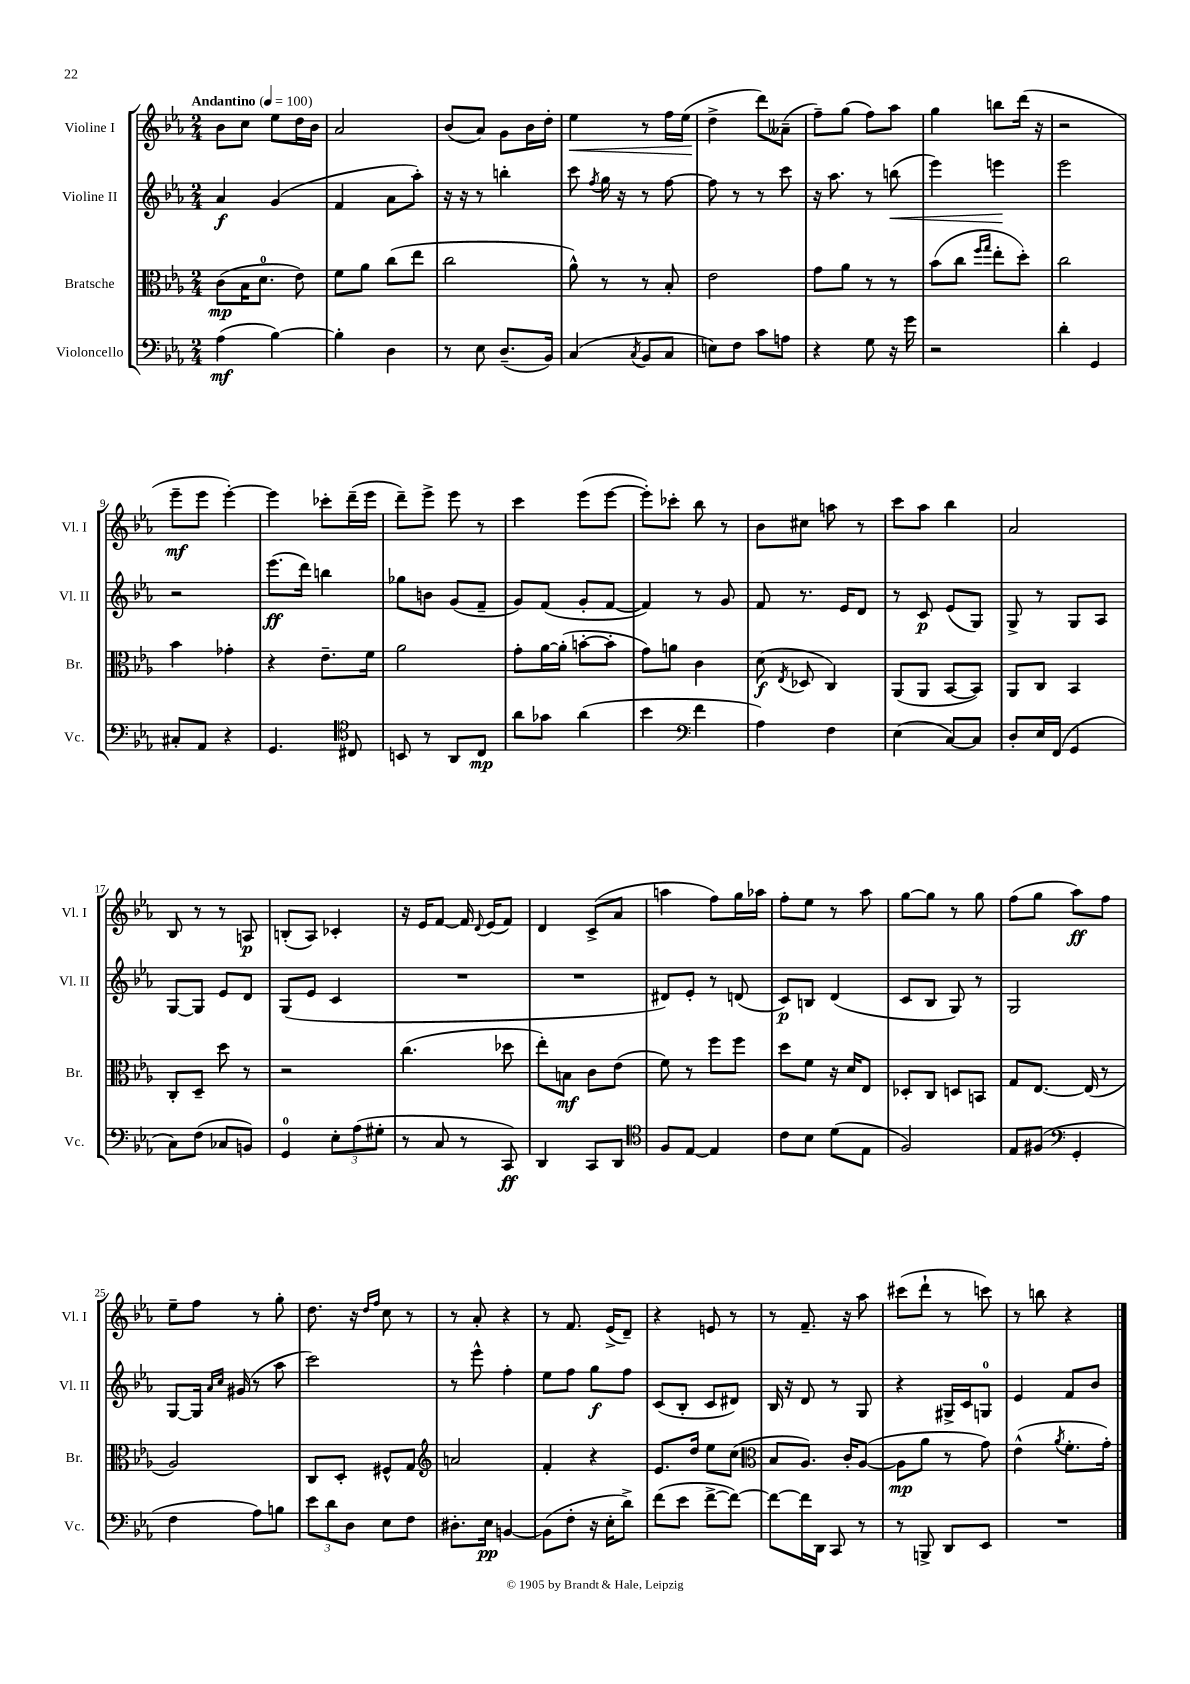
<<
\new StaffGroup <<
\new Staff = "s0" \with { instrumentName = "Violine I" shortInstrumentName = "Vl. I" } {
    \clef treble \key ees \major \numericTimeSignature \time 2/4 \tempo "Andantino" 4 = 100
    \autoBeamOff bes'8[ c''8] ees''8[ d''16 bes'16] |
    aes'2 |
    bes'8[( aes'8]) g'8[ bes'16 d''16]-. |
    ees''4\< r8 f''16[ ees''16]( |
    d''4->\! d'''8[) aeses'8]--( |
    f''8[--) g''8]( f''8[) aes''8] |
    g''4 b''8[ d'''16]( r16 |
    r2 |
    ees'''8[--\mf ees'''8] ees'''4~-.) |
    ees'''4 ces'''8[-. d'''16--( ees'''16] |
    d'''8[--) ees'''8]-> ees'''8 r8 |
    c'''4 ees'''8[( ees'''8]~ |
    ees'''8[-.) ces'''8]-. bes''8 r8 |
    bes'8[ cis''8] a''8 r8 |
    c'''8[ aes''8] bes''4 |
    aes'2 |
    bes8 r8 r8 a8\p |
    b8[-.( aes8]) ces'4-. |
    r16 ees'16[ f'8]~ f'16 \appoggiatura { d'8 } ees'16[( f'8]) |
    d'4 c'8[->( aes'8] |
    a''4 f''8[) g''16 aes''16] |
    f''8[-. ees''8] r8 aes''8 |
    g''8[~ g''8] r8 g''8 |
    f''8[( g''8] aes''8[\ff) f''8] |
    ees''8[-- f''8] r8 g''8-. |
    d''8. r16 \grace { d''16[ f''16] } c''8 r8 |
    r8 aes'8-. r4 |
    r8 f'8. ees'16[->( d'8]--) |
    r4 e'8 r8 |
    r8 f'8.-- r16 aes''8 |
    cis'''8[( d'''8]-! r8 c'''8) |
    r8 b''8 r4 \bar "|." |
}
\new Staff = "s1" \with { instrumentName = "Violine II" shortInstrumentName = "Vl. II" } {
    \clef treble \key ees \major \numericTimeSignature \time 2/4
    \autoBeamOff aes'4\f g'4( |
    f'4 aes'8[ aes''8]-.) |
    r16 r16 r8 b''4-. |
    c'''8 \acciaccatura { f''8 } g''16 r16 r8 f''8~ |
    f''8 r8 r8 c'''8 |
    r16 aes''8. r8 b''8\<( |
    ees'''4) e'''4\! |
    ees'''2 |
    r2 |
    ees'''8.[\ff( d'''16]) b''4 |
    ges''8[ b'8] g'8[( f'8]-- |
    g'8[) f'8]( g'8[-. f'8]~ |
    f'4) r8 g'8 |
    f'8 r8. ees'16[ d'8] |
    r8 c'8\p ees'8[( g8]) |
    g8-> r8 g8[ aes8] |
    g8[~ g8] ees'8[ d'8] |
    g8[( ees'8] c'4 |
    R2 |
    R2 |
    dis'8[) ees'8]-. r8 d'8( |
    c'8[\p) b8] d'4( |
    c'8[ bes8] g8) r8 |
    g2 |
    g8[~ g16] \grace { aes'16[ c''16] } gis'16( r8 aes''8 |
    c'''2) |
    r8 ees'''8-^ f''4-. |
    ees''8[ f''8] g''8[\f f''8] |
    c'8[( bes8]-. c'8[ dis'8]) |
    bes16 r16 d'8 r8 g8 |
    r4 gis16[-> c'16 g8]-0 |
    ees'4 f'8[ bes'8] \bar "|." |
}
\new Staff = "s2" \with { instrumentName = "Bratsche" shortInstrumentName = "Br." } {
    \clef alto \key ees \major \numericTimeSignature \time 2/4
    \autoBeamOff c'8[\mp( bes16 d'8.]-0 ees'8) |
    f'8[ aes'8] c''8[( ees''8] |
    c''2 |
    aes'8-^) r8 r8 bes8-. |
    ees'2 |
    g'8[ aes'8] r8 r8 |
    bes'8[( c''8] \grace { f''16[ g''16] } ees''8[-. d''8]-.) |
    c''2 |
    bes'4 ges'4-. |
    r4 ees'8.[-- f'16] |
    aes'2 |
    g'8[-. aes'16~ aes'16]-.( b'8[~-. b'8]-. |
    g'8[) a'8] c'4 |
    d'8\f( \acciaccatura { ees8 } des8 c4) |
    aes,8[( aes,8] bes,8[~ bes,8]) |
    aes,8[ c8] bes,4 |
    c8[-. d8]-- d''8 r8 |
    r2 |
    c''4.( des''8 |
    ees''8[-.) b8]\mf c'8[ ees'8]( |
    f'8) r8 f''8[ f''8] |
    d''8[ f'8] r16 d'16[ ees8] |
    des8[-. c8] d8[ b,8] |
    g8[ ees8.]~ ees16( r8 |
    aes2) |
    c8[ d8]-. fis8[-^ g8] |
    \clef treble a'2 |
    f'4-. r4 |
    ees'8.[ d''16] ees''8[ c''8]( |
    \clef alto bes8[ aes8.]) c'16[-. aes8]~( |
    aes8[\mp aes'8] r8 g'8) |
    ees'4-^( \acciaccatura { aes'8 } f'8.[-. g'16]-.) \bar "|." |
}
\new Staff = "s3" \with { instrumentName = "Violoncello" shortInstrumentName = "Vc." } {
    \clef bass \key ees \major \numericTimeSignature \time 2/4
    \autoBeamOff aes4\mf( bes4~) |
    bes4-. d4 |
    r8 ees8 d8.[--( bes,16]) |
    c4( \acciaccatura { c8 } bes,8[ c8] |
    e8[) f8] c'8[ a8] |
    r4 g8 r16 g'16 |
    r2 |
    d'4-. g,4 |
    cis8[-. aes,8] r4 |
    g,4. \clef tenor cis8 |
    b,8 r8 aes,8[ c8]\mp |
    aes'8[ ges'8] aes'4( |
    bes'4 \clef bass f'4 |
    aes4) f4 |
    ees4( c8[~) c8] |
    d8[-. ees16 f,16]( g,4 |
    c8[) f8]( ces8[ b,8]) |
    g,4-0 \tuplet 3/2 { ees8[-. aes8( gis8]-. } |
    r8 c8 r8 c,8\ff) |
    d,4 c,8[ d,8] |
    \clef tenor f8[ ees8]~ ees4 |
    c'8[ bes8] d'8[( ees8] |
    f2) |
    ees8[ fis8]( \clef bass g,4-. |
    f4 aes8[) b8] |
    \tuplet 3/2 { ees'8[ d'8 d8] } ees8[ f8] |
    dis8.[-. ees16]\pp b,4~ |
    b,8[( f8]-. r16 ees16[-. d'8]->) |
    f'8[( ees'8] f'8[~-> f'8]~) |
    f'8[~ f'16 d,16] c,8 r8 |
    r8 b,,8-> d,8[ ees,8] |
    R2 \bar "|." |
}
>>
>>
